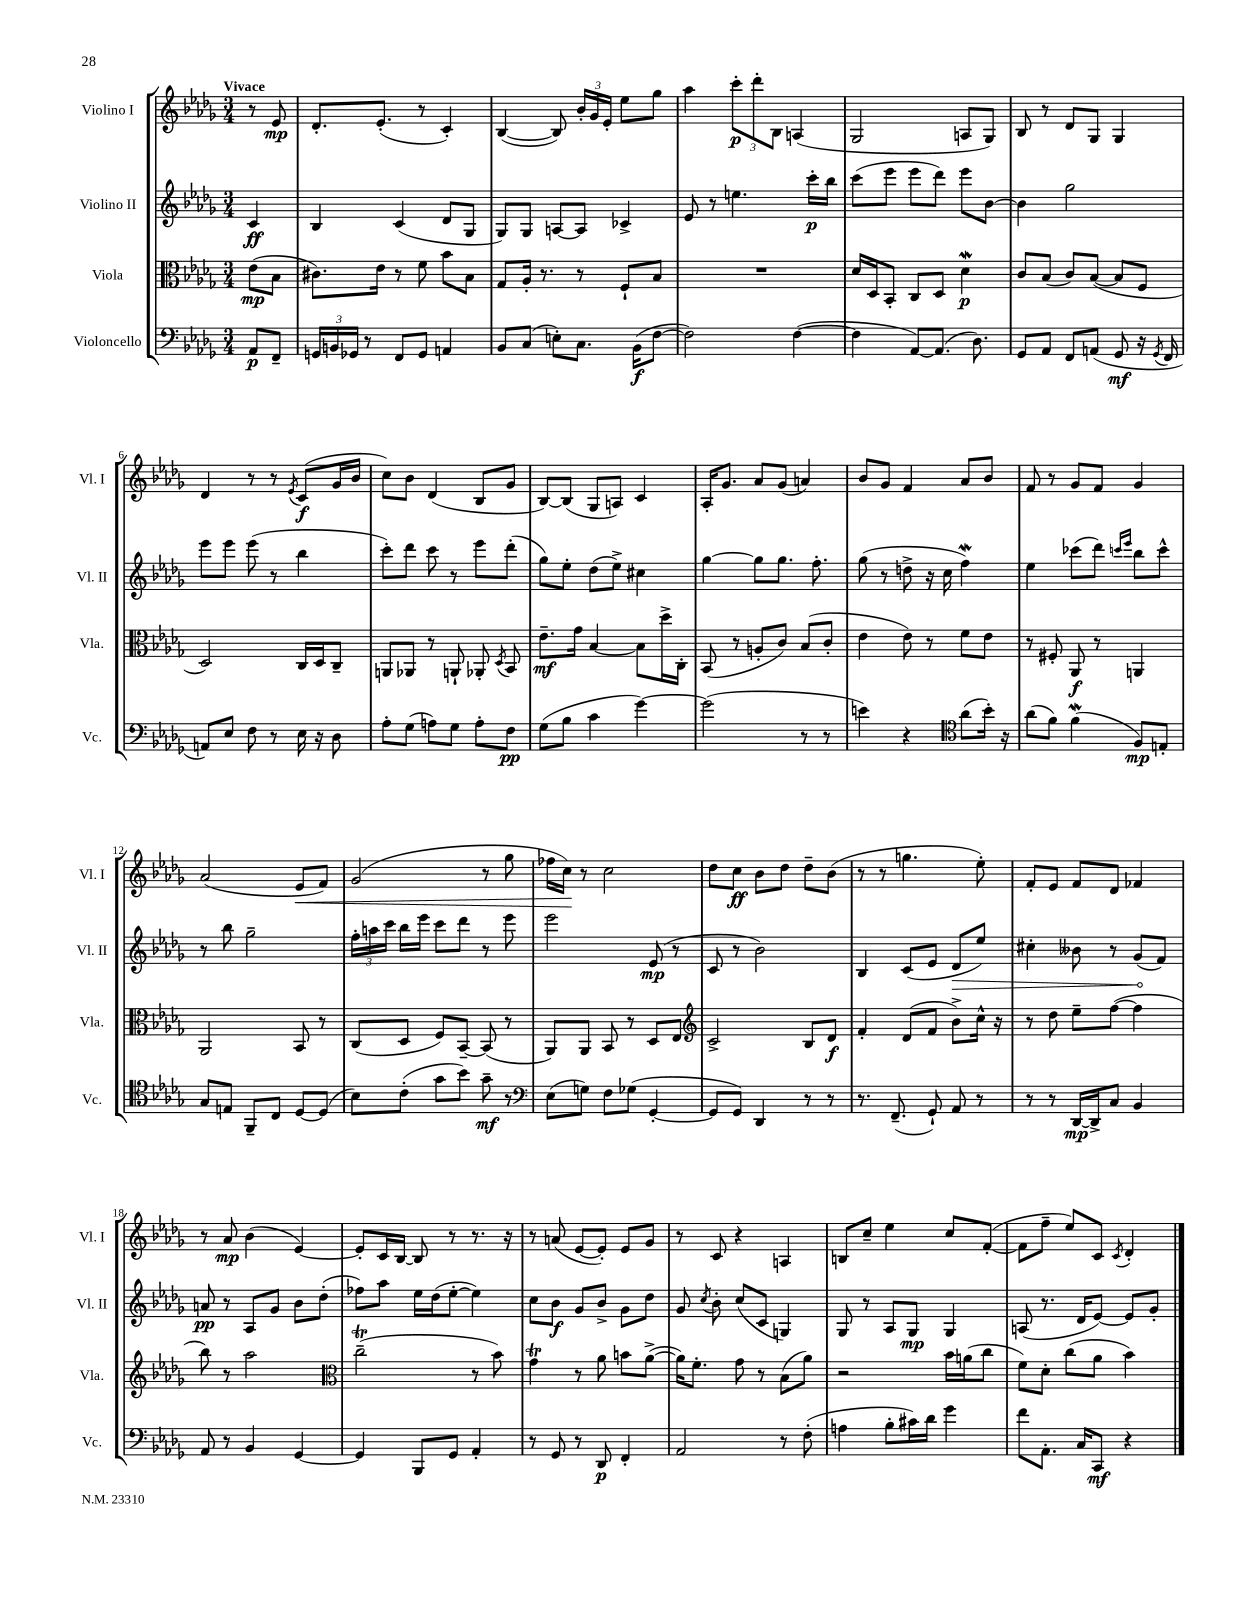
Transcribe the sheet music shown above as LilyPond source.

<<
\new StaffGroup <<
\new Staff = "s0" \with { instrumentName = "Violino I" shortInstrumentName = "Vl. I" } {
    \clef treble \key des \major \numericTimeSignature \time 3/4 \partial 4 \tempo "Vivace"
    \autoBeamOff r8 ees'8\mp |
    des'8.[-. ees'8.]-.( r8 c'4-.) |
    bes4~( bes8) \tuplet 3/2 { bes'16[-. ges'16 ees'16]-. } ees''8[ ges''8] |
    aes''4 \tuplet 3/2 { c'''8[-.\p des'''8-. bes8] } a4( |
    ges2 a8[ ges8]) |
    bes8 r8 des'8[ ges8] ges4 |
    des'4 r8 r8 \acciaccatura { ees'8 } c'8[\f( ges'16 bes'16] |
    c''8[) bes'8] des'4( bes8[ ges'8] |
    bes8[~) bes8]( ges8[ a8]) c'4 |
    aes16[-. ges'8.] aes'8[ ges'8]( a'4) |
    bes'8[ ges'8] f'4 aes'8[ bes'8] |
    f'8 r8 ges'8[ f'8] ges'4 |
    aes'2( ees'8[\< f'8]) |
    ges'2( r8 ges''8 |
    fes''16[ c''16]\!) r8 c''2 |
    des''8[ c''8]\ff bes'8[ des''8] des''8[-- bes'8]( |
    r8 r8 g''4. ees''8-.) |
    f'8[-. ees'8] f'8[ des'8] fes'4 |
    r8 aes'8\mp bes'4( ees'4~) |
    ees'8[-. c'16 bes16]~ bes8 r8 r8. r16 |
    r8 a'8( ees'8[~ ees'8]-.) ees'8[ ges'8] |
    r8 c'8 r4 a4 |
    b8[ c''8]-- ees''4 c''8[ f'8]~-.( |
    f'8[ f''8]-- ees''8[) c'8] \acciaccatura { c'8 } des'4-. \bar "|." |
}
\new Staff = "s1" \with { instrumentName = "Violino II" shortInstrumentName = "Vl. II" } {
    \clef treble \key des \major \numericTimeSignature \time 3/4 \partial 4
    \autoBeamOff c'4\ff |
    bes4 c'4( des'8[ ges8] |
    ges8[) ges8] a8[~ a8] ces'4-> |
    ees'8 r8 e''4. c'''16[-.\p bes''16] |
    c'''8[( ees'''8] ees'''8[ des'''8]) ees'''8[ bes'8]~ |
    bes'4 ges''2 |
    ees'''8[ ees'''8] ees'''8( r8 bes''4 |
    c'''8[-.) des'''8] c'''8 r8 ees'''8[ des'''8]-.( |
    ges''8[) ees''8]-. des''8[( ees''8]->) cis''4 |
    ges''4~ ges''8[ ges''8.] f''8.-. |
    ges''8( r8 d''8-> r16 c''16 f''4\mordent) |
    ees''4 ces'''8[( des'''8]) \grace { c'''16[ ees'''16] } bes''8[ c'''8]-^ |
    r8 bes''8 ges''2-- |
    \tuplet 3/2 { f''16[-. a''16 c'''16] } bes''16[ ees'''16] c'''8[ des'''8] r8 ees'''8 |
    ees'''2 ees'8\mp( r8 |
    c'8 r8 bes'2) |
    bes4 c'8[( ees'8] \once \override Hairpin.circled-tip = ##t des'8[\> ees''8]) |
    cis''4-. beses'8 r8 ges'8[\!( f'8]) |
    a'8\pp r8 aes8[ ges'8] bes'8[ des''8]-.( |
    fes''8[) aes''8] ees''16[ des''16( ees''8]~-. ees''4) |
    c''8[ bes'8]\f ges'8[ bes'8]-> ges'8[ des''8] |
    ges'8 \acciaccatura { c''8 } bes'8-. c''8[( c'8] g4) |
    ges8 r8 aes8[ ges8]\mp ges4 |
    a8( r8. des'16[ ees'8]~) ees'8[ ges'8]-. \bar "|." |
}
\new Staff = "s2" \with { instrumentName = "Viola" shortInstrumentName = "Vla." } {
    \clef alto \key des \major \numericTimeSignature \time 3/4 \partial 4
    \autoBeamOff ees'8[\mp( bes8] |
    cis'8.[) ees'16] r8 f'8 bes'8[ bes8] |
    ges8[ aes16]-. r8. r8 f8[-! bes8] |
    R2. |
    des'16[ des16 bes,8]-. c8[ des8] des'4\mordent\p |
    c'8[ bes8]( c'8[) bes8]~( bes8[ f8] |
    des2) c16[ des16 c8]-- |
    a,8[ aes,8] r8 a,8-! aes,8-. \acciaccatura { des8 } bes,8 |
    ees'8.[--\mf ges'16] bes4~ bes8[ des''16-> c16]-. |
    bes,8( r8 a8[-. c'8]) bes8[( c'8]-. |
    ees'4 ees'8) r8 f'8[ ees'8] |
    r8 fis8-. aes,8\f r8 a,4 |
    aes,2 bes,8 r8 |
    c8[( des8] f8[) bes,8]~-- bes,8( r8 |
    aes,8[) aes,8] bes,8 r8 des8[ ees8] |
    \clef treble c'2-> bes8[ des'8]\f |
    f'4-. des'8[( f'8] bes'8[->) c''16]-^ r16 |
    r8 des''8 ees''8[-- f''8]~( f''4 |
    bes''8) r8 aes''2 |
    \clef alto c''2--\trill( r8 bes'8) |
    ges'4\trill r8 aes'8 b'8[ aes'8]~->( |
    aes'16[) f'8.]-. ges'8 r8 bes8[( aes'8]) |
    r2 bes'16[ a'16( c''8] |
    f'8[) des'8]-. c''8[( aes'8] bes'4) \bar "|." |
}
\new Staff = "s3" \with { instrumentName = "Violoncello" shortInstrumentName = "Vc." } {
    \clef bass \key des \major \numericTimeSignature \time 3/4 \partial 4
    \autoBeamOff aes,8[\p f,8]-- |
    \tuplet 3/2 { g,16[ b,16 ges,16] } r8 f,8[ ges,8] a,4 |
    bes,8[ c8]( e8[-.) c8.] bes,16[\f( f8]~ |
    f2) f4~( |
    f4 aes,8[~) aes,8.]( des8.) |
    ges,8[ aes,8] f,8[ a,8]( ges,8\mf r16 \acciaccatura { ges,8 } f,16 |
    a,8[) ees8] f8 r8 ees16 r16 des8 |
    aes8[-. ges8]( a8[) ges8] a8[-. f8]\pp |
    ges8[( bes8] c'4 ges'4~) |
    ges'2( r8 r8 |
    e'4) r4 \clef tenor aes'8[( bes'16]-.) r16 |
    aes'8[( f'8]) f'4\mordent( f8[\mp) e8]-. |
    ges8[ e8] f,8[-- c8] des8[~ des8]( |
    bes8[) c'8]-.( ges'8[ bes'8]) ges'8--\mf r8 |
    \clef bass ees8[( g8]) f8[ ges8]( ges,4~-. |
    ges,8[ ges,8]) des,4 r8 r8 |
    r8. f,8.--( ges,8-!) aes,8 r8 |
    r8 r8 des,16[~\mp des,16-> c8] bes,4 |
    aes,8 r8 bes,4 ges,4~ |
    ges,4 bes,,8[ ges,8] aes,4-. |
    r8 ges,8 r8 des,8\p f,4-. |
    aes,2 r8 f8-.( |
    a4 bes8[-. cis'16) des'16] ges'4 |
    f'8[ aes,8.]-. c16[ c,8]\mf r4 \bar "|." |
}
>>
>>
